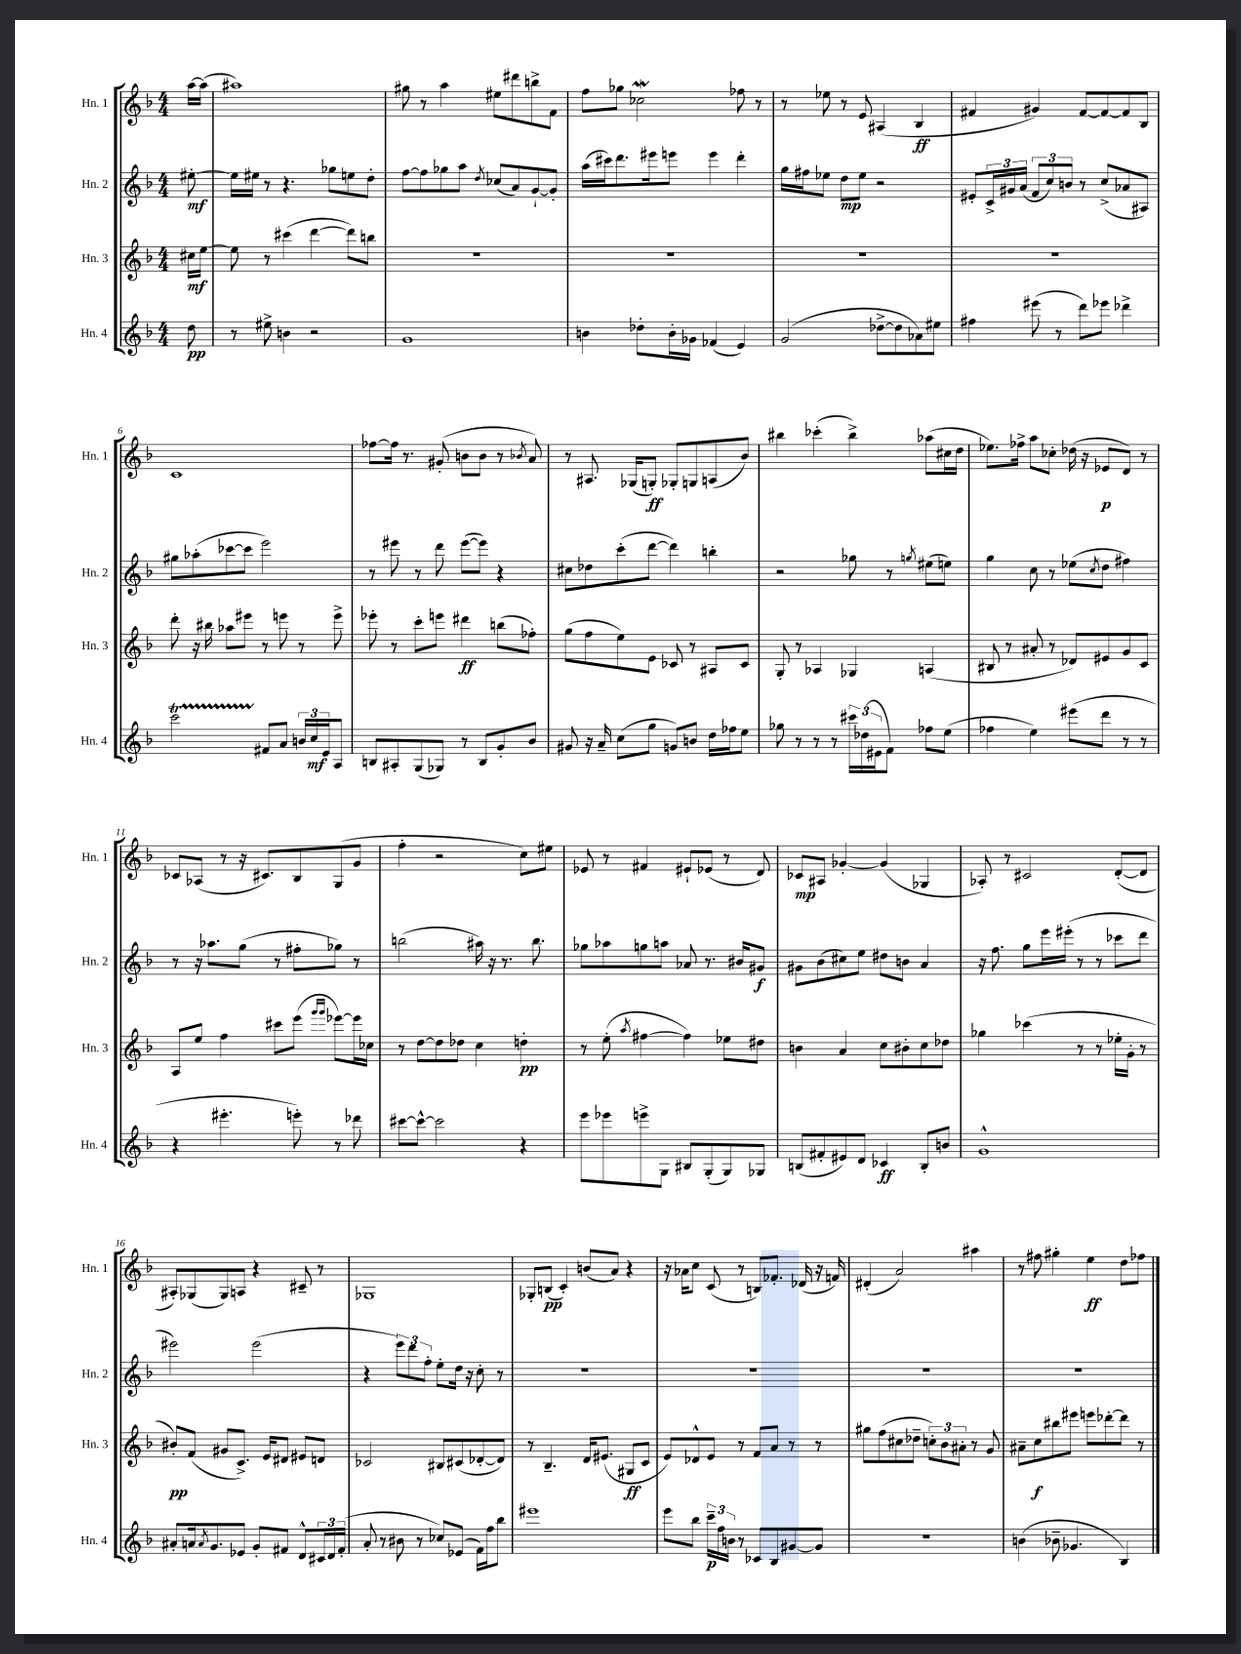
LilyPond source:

<<
\new StaffGroup <<
\new Staff = "s0" \with { instrumentName = "Hn. 1" shortInstrumentName = "Hn. 1" } {
    \clef treble \key f \major \numericTimeSignature \time 4/4 \partial 8
    a''16~ a''16( |
    ais''1) |
    gis''8 r8 a''4 eis''8 dis'''8 b''8-> f'8 |
    f''8 ges''8 ces''2\mordent fes''8 r8 |
    r8 ees''8 r8 e'8 ais4( bes4\ff |
    fis'4 gis'4) fis'8~ fis'8~ fis'8 bes8 |
    c'1 |
    fes''8~ fes''16 r8. gis'8-.( b'8 b'8 r8 \acciaccatura { bes'8 } a'8) |
    r8 ais8. ges16( g8-.\ff) ges8-. g8 a8( bes'8) |
    bis''4 ces'''4-.( bis''4->) aes''8( cis''16 d''16 |
    ees''8.) fes''16-> a''8 ces''8-. des''16( r16 ees'8\p d'8) r8 |
    ces'8 aes8( r8 r16 cis'8.) bes8 g8( g'8 |
    f''4-. r2 c''8) eis''8 |
    ees'8 r8 fis'4 eis'8-! ees'8( r8 d'8) |
    ces'8\mp ais8 ges'4~-. ges'4( ges4 |
    aes8-.) r8 cis'2 d'8~-.( d'8 |
    ais8-.) ges8( ges8) a8 r4 cis'8-- r8 |
    ges1 |
    ges8-. b8\pp( c'4-.) b'8( a'8) r4 |
    r16 aes'16 c''8 c'8( r8 b8) fes'8.-. des'16( r16 f'16) |
    dis'4-.( a'2) ais''4 |
    r8 fis''8 gis''4-. e''4\ff d''8 fes''8 \bar "|." |
}
\new Staff = "s1" \with { instrumentName = "Hn. 2" shortInstrumentName = "Hn. 2" } {
    \clef treble \key f \major \numericTimeSignature \time 4/4 \partial 8
    eis''8~-.\mf |
    eis''16 eis''16 r8 r4. ges''8 e''8 d''8-. |
    f''8~ f''8 ges''8 a''8 \acciaccatura { d''8 } ces''8( a'8) g'8~-! g'8-. |
    a''16( cis'''16) d'''8. eis'''16 e'''8 e'''4 d'''4-. |
    g''16 fis''16 ees''8 d''8\mp ees''8 r2 |
    eis'8-. \tuplet 3/2 { c'16-> gis'16 a'16( } \tuplet 3/2 { f'8 c''8) b'8 } r8 c''8->( aes'8 ais8) |
    gis''8 aes''8-.( ces'''8~ ces'''8 e'''2) |
    r8 eis'''8 r8 d'''8 eis'''8~( eis'''8) r4 |
    cis''8 des''8 c'''8-.( d'''8~ d'''4) b''4-. |
    r2 ges''8 r8 \acciaccatura { g''8 } eis''8( e''8) |
    g''4 c''8 r8 ees''8( \acciaccatura { c''8 } d''8 fis''4) |
    r8 r16 aes''8. g''8( r8 fis''8-. ges''8) r8 |
    b''2( ais''16) r16 r8. b''8. |
    ges''8 aes''8 g''8 a''8 aes'8 r8. bis'16 gis'8\f |
    gis'8 bes'8( cis''8) e''8 dis''8 b'8 a'4 |
    r16 f''8. g''8 e'''16 eis'''16-.( r8 r8 ces'''8 d'''8 |
    eis'''2) eis'''2( |
    r4 \tuplet 3/2 { e'''8) d'''8 f''8-. } e''8-. d''16 r16 c''8-. r8 |
    R1 |
    R1 |
    R1 |
    R1 \bar "|." |
}
\new Staff = "s2" \with { instrumentName = "Hn. 3" shortInstrumentName = "Hn. 3" } {
    \clef treble \key f \major \numericTimeSignature \time 4/4 \partial 8
    cis''16\mf e''16~ |
    e''8 r8 cis'''4( d'''4~ d'''8) b''8 |
    R1 |
    R1 |
    R1 |
    R1 |
    d'''8-. r16 bis''16 aes''8 eis'''8 r8 e'''8 r8 e'''8-> |
    ees'''8-. r8 c'''8-. e'''8 dis'''4\ff b''8( fes''8-.) |
    g''8( f''8 e''8) e'8 ces'8 r8 ais8 ces'8 |
    g8-. r8 aes4 ges4 a4( |
    bis8 r8 ais'8-. r8 des'8) eis'8 g'8 c'8 |
    a8 e''8 f''4 cis'''8 e'''8( \grace { g'''16 g'''16 } ees'''8~) ees'''16 ces''16 |
    r8 d''8~ d''8 des''8 c''4 d''4-.\pp |
    r8 e''8-.( \acciaccatura { a''8 } fis''4~ fis''4) ees''8 dis''8 |
    b'4 a'4 c''8 bis'8-. c''8 des''8 |
    ges''4 ces'''4( r8 r8 ees''16-. g'16-. r8 |
    bis'8-.\pp) f'8( gis'8 c'8.->) e'16 dis'8 eis'8 d'8 |
    ces'2 bis8 cis'8( des'8~-. des'8) |
    r8 bes4.-- d'16 eis'8.( gis8\ff c'8 |
    e'8) des'8-^ e'8 r8 f'8 a'8 r8 r8 |
    gis''8 f''8( cis''8 des''8-- \tuplet 3/2 { c''8-.) bes'8 ais'8-. } r8 g'8 |
    ais'8-- c''8\f bis''8 eis'''8 e'''8 des'''8~-. des'''8 r8 \bar "|." |
}
\new Staff = "s3" \with { instrumentName = "Hn. 4" shortInstrumentName = "Hn. 4" } {
    \clef treble \key f \major \numericTimeSignature \time 4/4 \partial 8
    d''8\pp |
    r8 eis''8-> b'4 r2 |
    g'1 |
    b'4 des''8-. b'16-. ges'16 fes'4( e'4) |
    g'2( des''8~-> des''8 aes'8) eis''8 |
    fis''4 eis'''8( r8 d'''8) ees'''8 des'''4-> |
    c'''2\startTrillSpan fis'8\stopTrillSpan a'8 \tuplet 3/2 { b'16 c''16\mf e'16 } a8 |
    b8 ais8-. g8( ges8) r8 b8 g'8-. bes'8 |
    gis'8 r16 a'16-- c''8( g''8 g'8) b'8 d''16 fes''16 e''8 |
    ges''8 r8 r8 r8 \tuplet 3/2 { cis'''16 des''16( eis'16 } f'8) fes''8 e''8( |
    fes''4 e''4) eis'''8( d'''8 r8 r8 |
    r4 eis'''4.-. e'''8-.) r8 des'''8 |
    cis'''8~ cis'''8~-^ cis'''2 r4 |
    e'''8 ees'''8 e'''8-> g8 bis8 g8-.( g8) ges8 |
    b8( fis'8-. eis'8) d'8 ces'4\ff b8-. b'8 |
    g'1-^ |
    ais'8-. a'16 \acciaccatura { a'8 } g'8. ees'8 g'8-. fis'8 d'8-^ \tuplet 3/2 { cis'16 d'16 fis'16-.( } |
    a'8-. r8 bis'8 r8 ces''8) ees'8( f'16) f''16 bes''8 |
    eis'''1 |
    e'''8 bes''8 \tuplet 3/2 { c'''16--\p f''16 b'16 } r8 ces'8 bes8 gis'8~ gis'8 |
    R1 |
    b'4( bes'8-- ges'4. bes4) \bar "|." |
}
>>
>>
